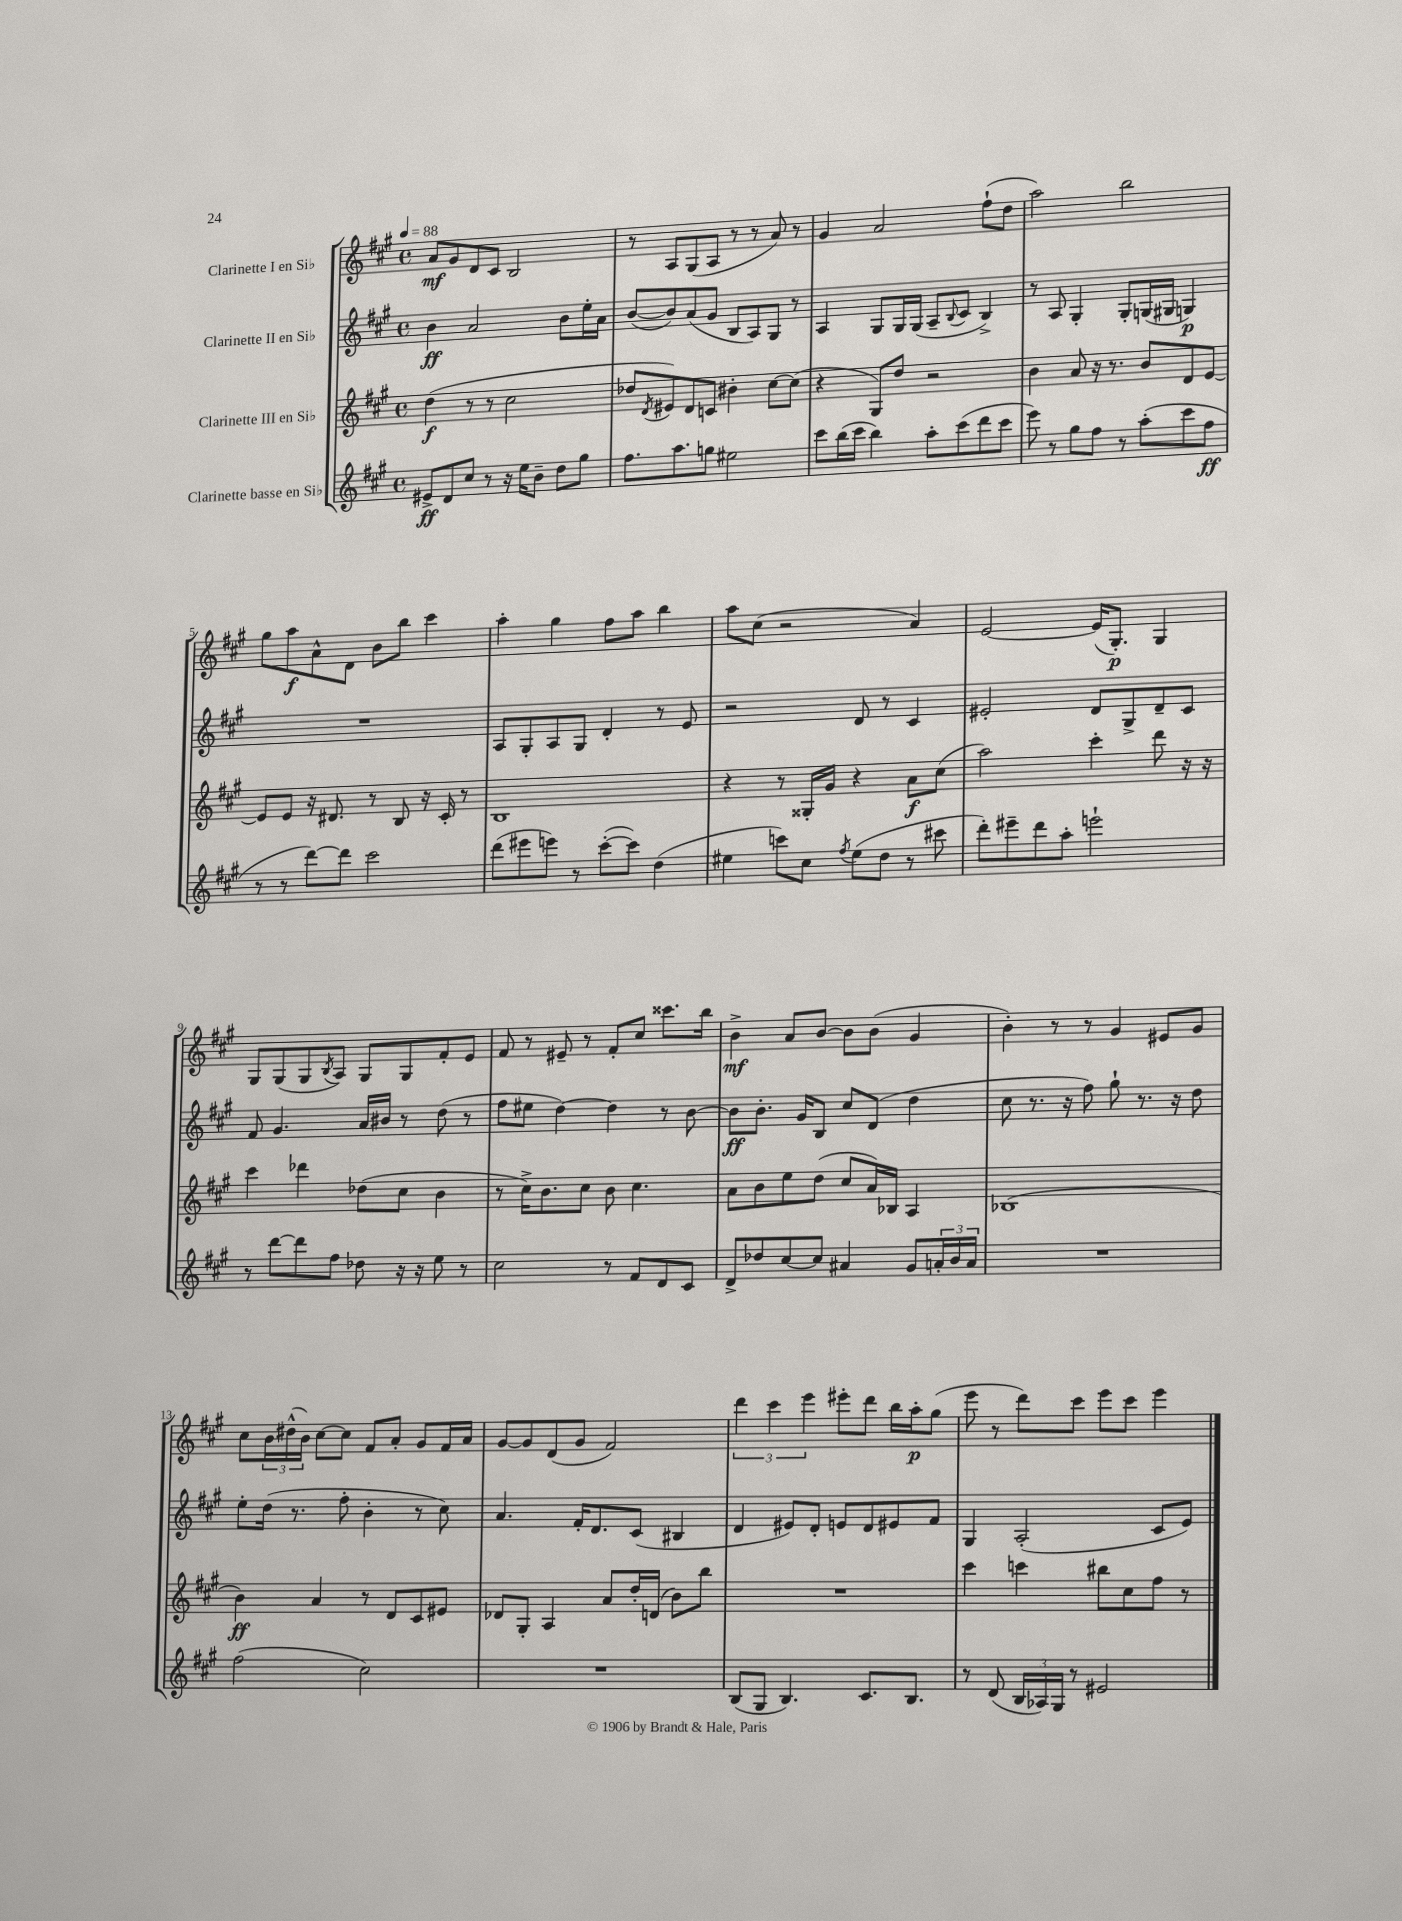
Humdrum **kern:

**kern	**kern	**kern	**kern
*staff4	*staff3	*staff2	*staff1
*clefG2	*clefG2	*clefG2	*clefG2
*k[f#c#g#]	*k[f#c#g#]	*k[f#c#g#]	*k[f#c#g#]
*M4/4	*M4/4	*M4/4	*M4/4
*met(c)	*met(c)	*met(c)	*met(c)
*MM88	*MM88	*MM88	*MM88
8e#^	(4dd	4b	8a
8d	.	.	8g#
8cc#	8r	2a	8d
8r	8r	.	8c#
16r	2cc#	.	2B
16ee	.	.	.
8b~	.	.	.
8dd	.	8b	.
8gg#	.	16ee'	.
.	.	16a	.
=	=	=	=
8.ff#	8dd-	([8b	8r
.	8qd	.	.
.	8e#)	8b])	8A
8.aa	.	.	.
.	8d	(8a	(8G#
8gg	8c	8g#	8A
2ee#	4b#'	8B	8r
.	.	8A)	8r
.	[8cc#	8G#	8a)
.	(8cc#]	8r	8r
=	=	=	=
8ccc#	4r	4A	4g#
(16bb	.	.	.
16ccc#	.	.	.
4bb)	8G#)	8G#	2a
.	8dd	16G#	.
.	.	(16G#	.
8aa'	2r	8A~	.
.	.	8qqB	.
(8ccc#	.	8c#	.
8ddd	.	4B^)	(8ff#`
8ccc#	.	.	8dd
=	=	=	=
8eee)	4b	8r	2aa)
8r	.	8A	.
8gg#	8a	4G#'	.
8ff#	16r	.	.
.	8.r	.	.
8r	.	8G#'	2bb
(8aa'	8b	(16G	.
.	.	16G#	.
8ccc#	8d	4G)	.
8ff#	[8e	.	.
=	=	=	=
8r	8e]	1r	8gg#
8r	8e	.	8aa
[8ddd)	16r	.	8a^^
.	8.d#	.	.
8ddd]	.	.	8d
2ccc#	8r	.	8b
.	8B	.	8bb
.	16r	.	4ccc#
.	16c#'	.	.
.	8r	.	.
=	=	=	=
(8ddd	1B	8A	4aa'
8eee#	.	8G#'	.
8eee)	.	8A	4gg#
8r	.	8G#	.
([8ccc#'	.	4d'	8ff#
8ccc#])	.	.	8aa
(4dd	.	8r	4bb
.	.	8e	.
=	=	=	=
4ee#	4r	2r	8aa
.	.	.	(8cc#
8ccc)	8r	.	2r
8cc#	16G##'	.	.
.	16g#	.	.
8qff#	.	.	.
(8ee#	4r	8d	.
8dd	.	8r	.
8r	8a	4c#	4a)
8ccc#	(8cc#	.	.
=	=	=	=
8ddd')	2aa)	2e#'	[2e
8eee#~	.	.	.
8ddd	.	.	.
8aa'	.	.	.
2eee`	4ccc#'	8d	(16e]
.	.	.	8.G#')
.	.	8G#^	.
.	8ddd	8d~	4G#
.	16r	8c#	.
.	16r	.	.
=	=	=	=
8r	4ccc#	8f#	8G#
[8ddd	.	4.g#	(8G#
8ddd]	4ddd-	.	8G#
.	.	.	8qB
8ff#	.	.	8A)
8dd-	(8dd-	16a	8G#
.	.	16b#	.
16r	8cc#	8r	8G#
16r	.	.	.
8ee	4b	(8dd	8f#'
8r	.	8r	8e
=	=	=	=
2cc#	8r	8ff#	8f#
.	16cc#^)	8ee#	8r
.	8.b	.	.
.	.	[4dd)	8e#~
.	8cc#	.	8r
8r	8b	4dd]	8f#'
8f#	4.cc#	.	8cc#
8d	.	8r	8.ccc##
8c#	.	[8b	.
.	.	.	16bb
=	=	=	=
8d^	8a	8b]	4b^
8dd-	8b	8.b'	.
[8cc#	8ee	.	8a
.	.	16g#	.
8cc#]	(8dd	8B	[8b
4a#	8cc#	8cc#	8b]
.	16a)	(8d	(8b
.	16B-	.	.
8g#	4A	4dd	4g#
24a'	.	.	.
24b	.	.	.
24a	.	.	.
=	=	=	=
1r	(1B-	8cc#	4b')
.	.	8.r	.
.	.	.	8r
.	.	16r	.
.	.	8ff#)	8r
.	.	8gg#`	4g#
.	.	8.r	.
.	.	.	8e#
.	.	16r	.
.	.	8dd	8g#
=	=	=	=
(2ff#	4b)	8ee'	8cc#
.	.	(16dd	24b
.	.	.	(24dd#^^
.	.	8.r	.
.	.	.	24b)
.	4a	.	[8cc#
.	.	8ff#'	8cc#]
2cc#)	8r	4b'	8f#
.	8d	.	8a'
.	8c#	8r	8g#
.	8e#	8cc#)	16f#
.	.	.	16a
=	=	=	=
1r	8d-	4.a	[8g#
.	8G#'	.	8g#]
.	4A	.	(8d
.	.	16f#'	8g#
.	.	8.d	.
.	8a	.	2f#)
.	16dd'	(8c#	.
.	(16d	.	.
.	8b)	4B#	.
.	8bb	.	.
=	=	=	=
(8B	1r	4d	6ddd
8G#	.	.	.
.	.	.	6ccc#
4.B)	.	8e#)	.
.	.	.	6eee
.	.	8d'	.
.	.	8e	8eee#'
8.c#	.	8d	8ddd
.	.	8e#	16bb
8.B	.	.	16aa'
.	.	8f#	(8gg#
=	=	=	=
8r	4ccc#	4G#	8eee
(8d	.	.	8r
24B	4ccc	(2A'	8ddd)
24A-)	.	.	.
24G#	.	.	.
8r	.	.	8ccc#
2e#	8bb#	.	8eee
.	8cc#	.	8ccc#
.	8ff#	8c#	4eee
.	8r	8e)	.
==	==	==	==
*-	*-	*-	*-
